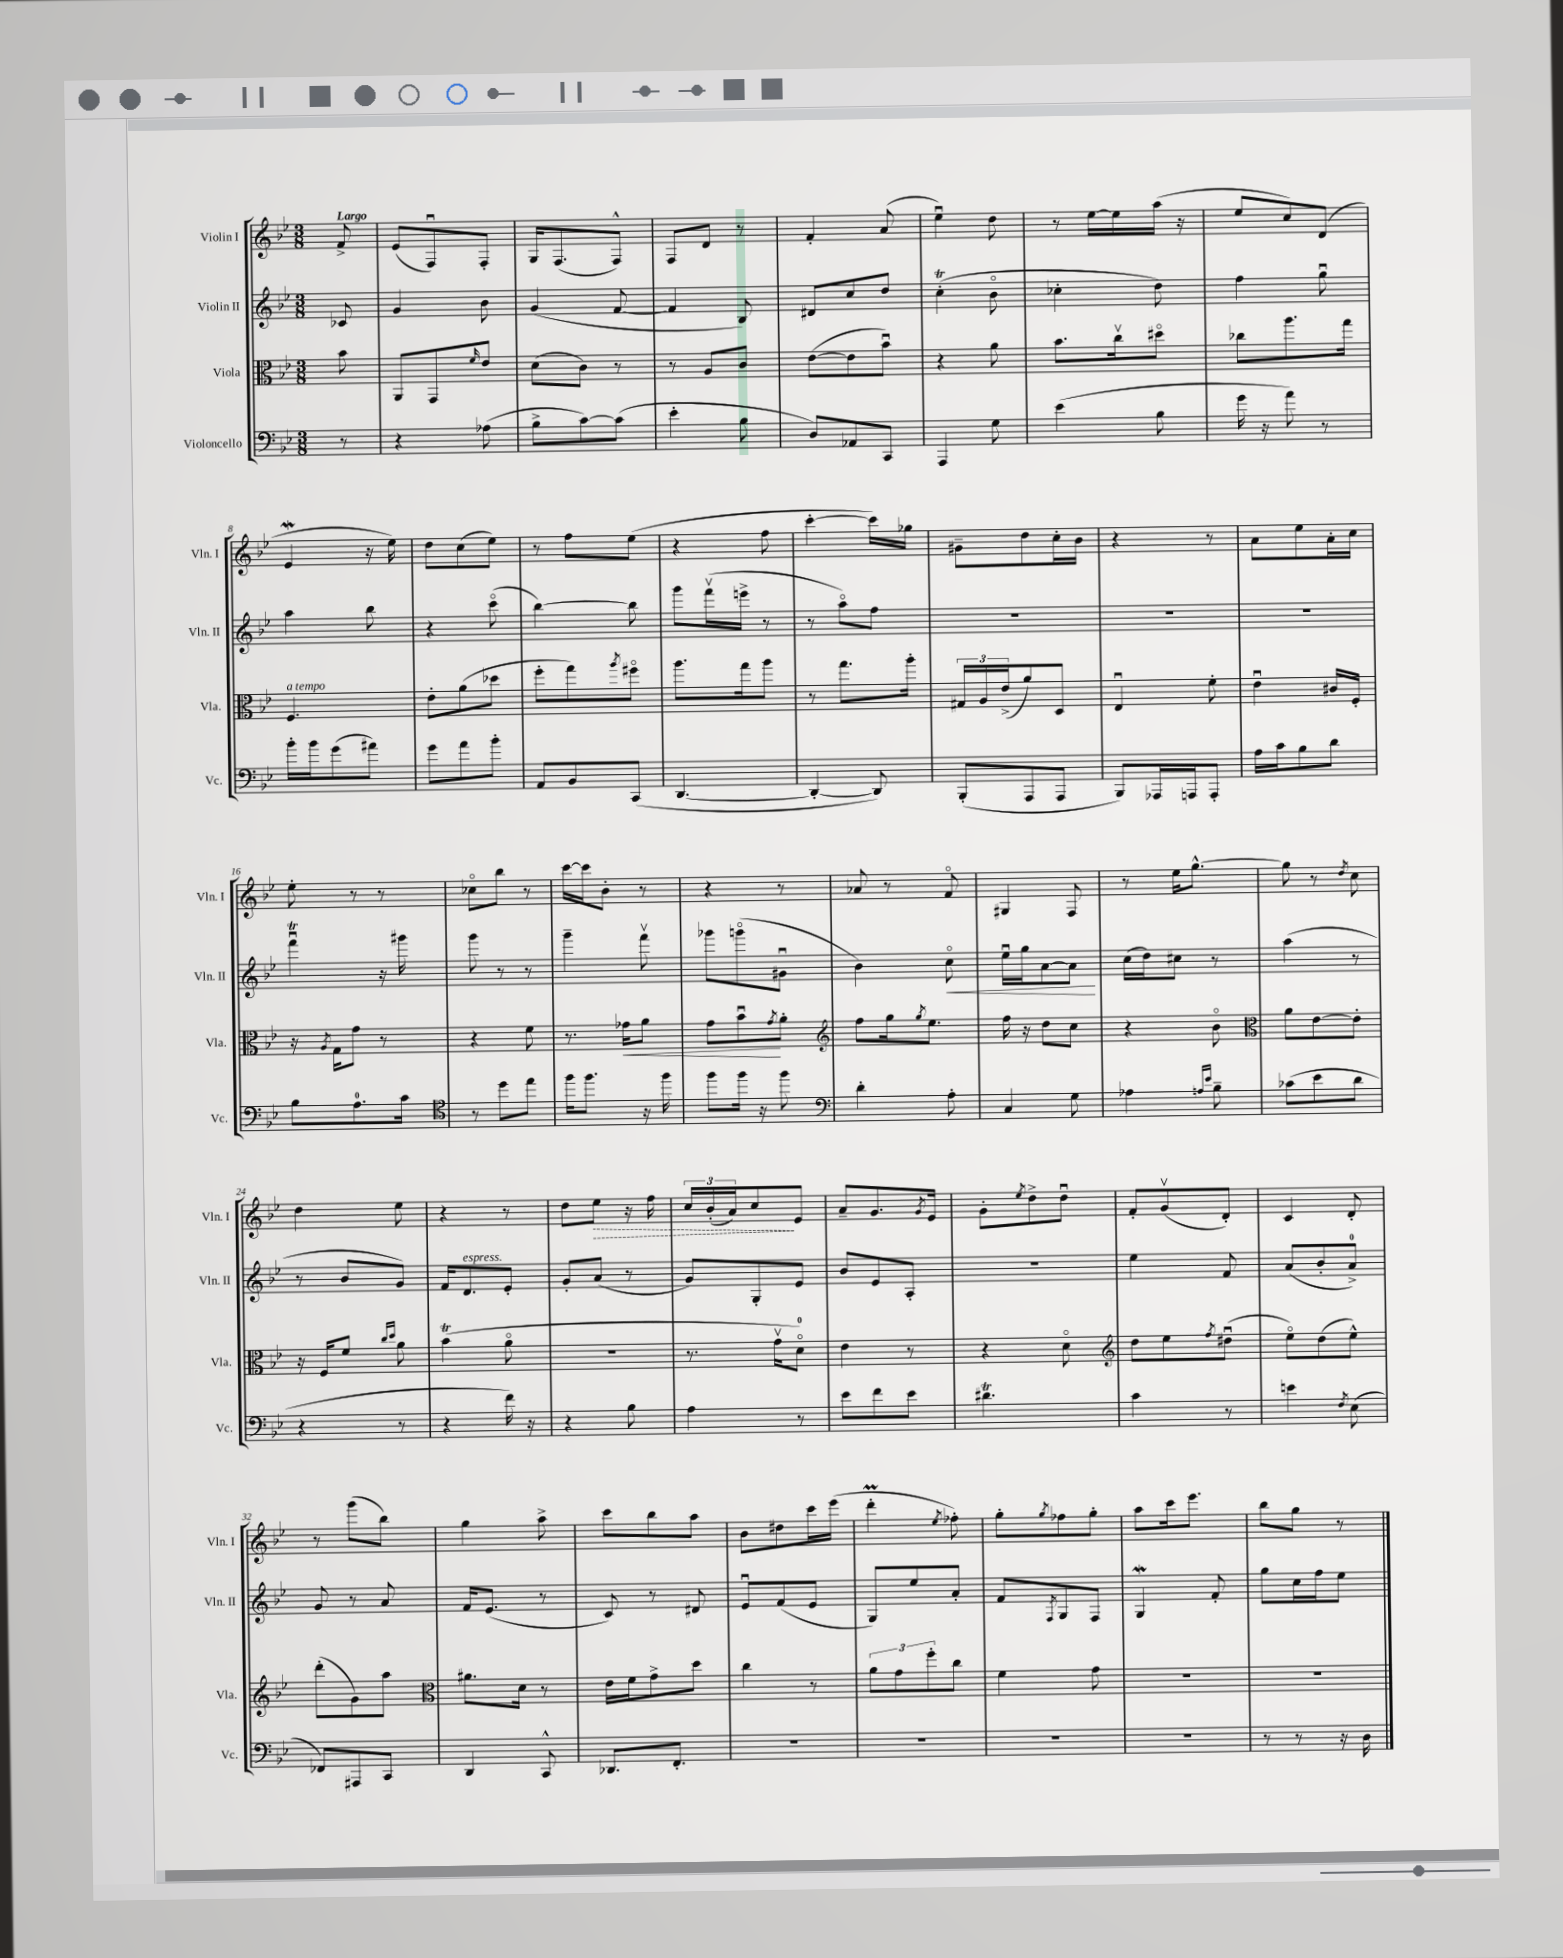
<<
\new StaffGroup <<
\new Staff = "s0" \with { instrumentName = "Violin I" shortInstrumentName = "Vln. I" } {
    \clef treble \key bes \major \numericTimeSignature \time 3/8 \partial 8 \tempo "Largo"
    f'8-> |
    ees'8( f8\downbow) f8-. |
    g16 f8.( f8-^) |
    f8 d'8 r8 |
    f'4-. a'8( |
    ees''4\downbow) d''8 |
    r8 ees''16~ ees''16 a''16( r16 |
    ees''8 c''8) d'8( |
    ees'4\mordent r16 ees''16) |
    d''8 c''8( ees''8) |
    r8 f''8 ees''8( |
    r4 f''8 |
    c'''4~-. c'''16) ges''16 |
    gis'8-- d''8 c''16-. bes'16 |
    r4 r8 |
    a'8 ees''8 a'16-. c''16 |
    ees''8-. r8 r8 |
    ces''8\flageolet bes''8 r8 |
    c'''16~ c'''16 bes'8-. r8 |
    r4 r8 |
    aes'8 r8 f'8\flageolet |
    gis4 f8 |
    r8 ees''16 g''8.~-^ |
    g''8 r8 \acciaccatura { d''8 } c''8 |
    d''4 ees''8 |
    r4 r8 |
    d''8 \once \override Hairpin.style = #'dashed-line ees''8\> r16 f''16 |
    \tuplet 3/2 { c''16 bes'16-.( a'16) } c''8\! ees'8 |
    a'8-- g'8. \acciaccatura { g'8 } ees'16 |
    g'8-. \acciaccatura { ees''8 } d''8-> d''8\downbow |
    f'8-. g'8\upbow( d'8-.) |
    c'4 d'8-. |
    r8 g'''8( bes''8) |
    g''4 a''8-> |
    c'''8 bes''8 a''8 |
    bes'8 dis''8 c'''16 ees'''16( |
    d'''4-.\prall \acciaccatura { ees''8 } fes''8-.) |
    g''8-. \acciaccatura { g''8 } fes''8 g''8-. |
    a''8 c'''16 ees'''8. |
    bes''8 g''8 r8 \bar "|." |
}
\new Staff = "s1" \with { instrumentName = "Violin II" shortInstrumentName = "Vln. II" } {
    \clef treble \key bes \major \numericTimeSignature \time 3/8 \partial 8
    ces'8 |
    g'4 bes'8 |
    g'4( f'8~ |
    f'4 bes8) |
    dis'8 c''8 d''8 |
    c''4-.\trill( bes'8\flageolet |
    ces''4-. d''8) |
    f''4 g''8\downbow |
    a''4 bes''8 |
    r4 c'''8\flageolet( |
    bes''4~) bes''8 |
    g'''8 f'''16\upbow( e'''16-> r8 |
    r8 a''8\flageolet) f''8 |
    R4. |
    R4. |
    R4. |
    f'''4\downbow\trill r16 gis'''16 |
    g'''8 r8 r8 |
    g'''4-- f'''8\upbow |
    ges'''8 g'''8\flageolet( gis'8\downbow |
    bes'4) c''8\flageolet\< |
    ees''16\downbow g''16 a'8~ a'8\! |
    c''16( d''16) cis''8 r8 |
    a''4( r8 |
    r8 bes'8 g'8) |
    f'16 d'8.^\markup { \italic "espress." } ees'8-. |
    g'8-. a'8( r8 |
    g'8) g8-. ees'8 |
    bes'8 ees'8 a8-. |
    R4. |
    ees''4 f'8 |
    a'8( bes'8-. a'8-0->) |
    g'8 r8 a'8 |
    f'16 ees'8.( r8 |
    c'8) r8 dis'8 |
    ees'8\downbow f'8( ees'8 |
    g8) ees''8 a'8-. |
    f'8 \acciaccatura { f8 } g8 f8 |
    g4\mordent f'8-. |
    g''8 c''16 f''16 ees''8 \bar "|." |
}
\new Staff = "s2" \with { instrumentName = "Viola" shortInstrumentName = "Vla." } {
    \clef alto \key bes \major \numericTimeSignature \time 3/8 \partial 8
    bes'8 |
    a,8 g,8 \grace { f'16 } ees'8 |
    d'8( c'8) r8 |
    r8 a8 c'8 |
    ees'8~( ees'8 bes'8\downbow) |
    r4 a'8 |
    bes'8. c''16\upbow dis''8\flageolet |
    ces''8 a''8. g''16 |
    f4.^\markup { \italic "a tempo" } |
    ees'8-. a'8( des''8 |
    f''8-. g''8) \acciaccatura { a''8 } fis''8\flageolet |
    a''8. g''16 a''8 |
    r8 g''8. a''16-. |
    \tuplet 3/2 { gis16 a16 ees'16->( } a'8) d8 |
    ees4\downbow f'8-. |
    ees'4\downbow cis'16 f16-. |
    r16 \acciaccatura { a8 } g16 g'8 r8 |
    r4 f'8 |
    r8. ges'16\< a'8 |
    g'8 bes'8\downbow\! \acciaccatura { g'8 } a'8-. |
    \clef treble f''8 g''16 \acciaccatura { g''8 } ees''8. |
    f''16 r16 d''8 c''8 |
    r4 bes'8\flageolet |
    \clef alto a'8 ees'8~ ees'8-. |
    r16 f16 f'8 \grace { c''16 d''16 } a'8 |
    bes'4\trill( a'8\flageolet |
    R4. |
    r8. g'16\upbow d'8-0\flageolet) |
    ees'4 r8 |
    r4 d'8\flageolet |
    \clef treble d''8 ees''8 \acciaccatura { f''8 } dis''8\downbow( |
    ees''8\flageolet) d''8( ees''8-^) |
    d'''8-.( g'8) a''8 |
    \clef alto ais'8. d'16 r8 |
    ees'16 f'16 g'8-> d''8 |
    c''4 r8 |
    \tuplet 3/2 { a'8 g'8 f''8-. } c''8 |
    f'4 g'8 |
    R4. |
    R4. \bar "|." |
}
\new Staff = "s3" \with { instrumentName = "Violoncello" shortInstrumentName = "Vc." } {
    \clef bass \key bes \major \numericTimeSignature \time 3/8 \partial 8
    r8 |
    r4 aes8( |
    bes8-> c'8~) c'8( |
    ees'4-. bes8 |
    d8) aes,8 c,8 |
    a,,4 g8 |
    ees'4( bes8 |
    g'16 r16 a'8) r8 |
    bes'16-. bes'16 g'8( ais'8) |
    g'8 a'8 bes'8-. |
    a,8 bes,8 c,8( |
    d,4.~ |
    d,4~-. d,8) |
    bes,,8-.( a,,8 a,,8 |
    bes,,8) aes,,16 a,,16 a,,8-. |
    a16 c'16 bes8 d'8 |
    bes8 a8.-0 c'16 |
    \clef tenor r8 d''8 ees''8 |
    f''16 f''8. r16 f''16 |
    f''8 f''16 r16 f''8 |
    \clef bass d'4-. a8-. |
    c4 g8 |
    aes4 \grace { a16 ees'16 } bes8-- |
    ces'8( ees'8 d'8 |
    r4 r8 |
    r4 f'16) r16 |
    r4 bes8 |
    a4 r8 |
    ees'8 f'8 ees'8 |
    dis'4.\trill |
    c'4 r8 |
    e'4 \acciaccatura { f8 } ees8( |
    fes,8) ais,,8 c,8 |
    d,4 c,8-^ |
    des,8. f,8.-. |
    R4. |
    R4. |
    R4. |
    R4. |
    r8 r8 r16 d16 \bar "|." |
}
>>
>>
